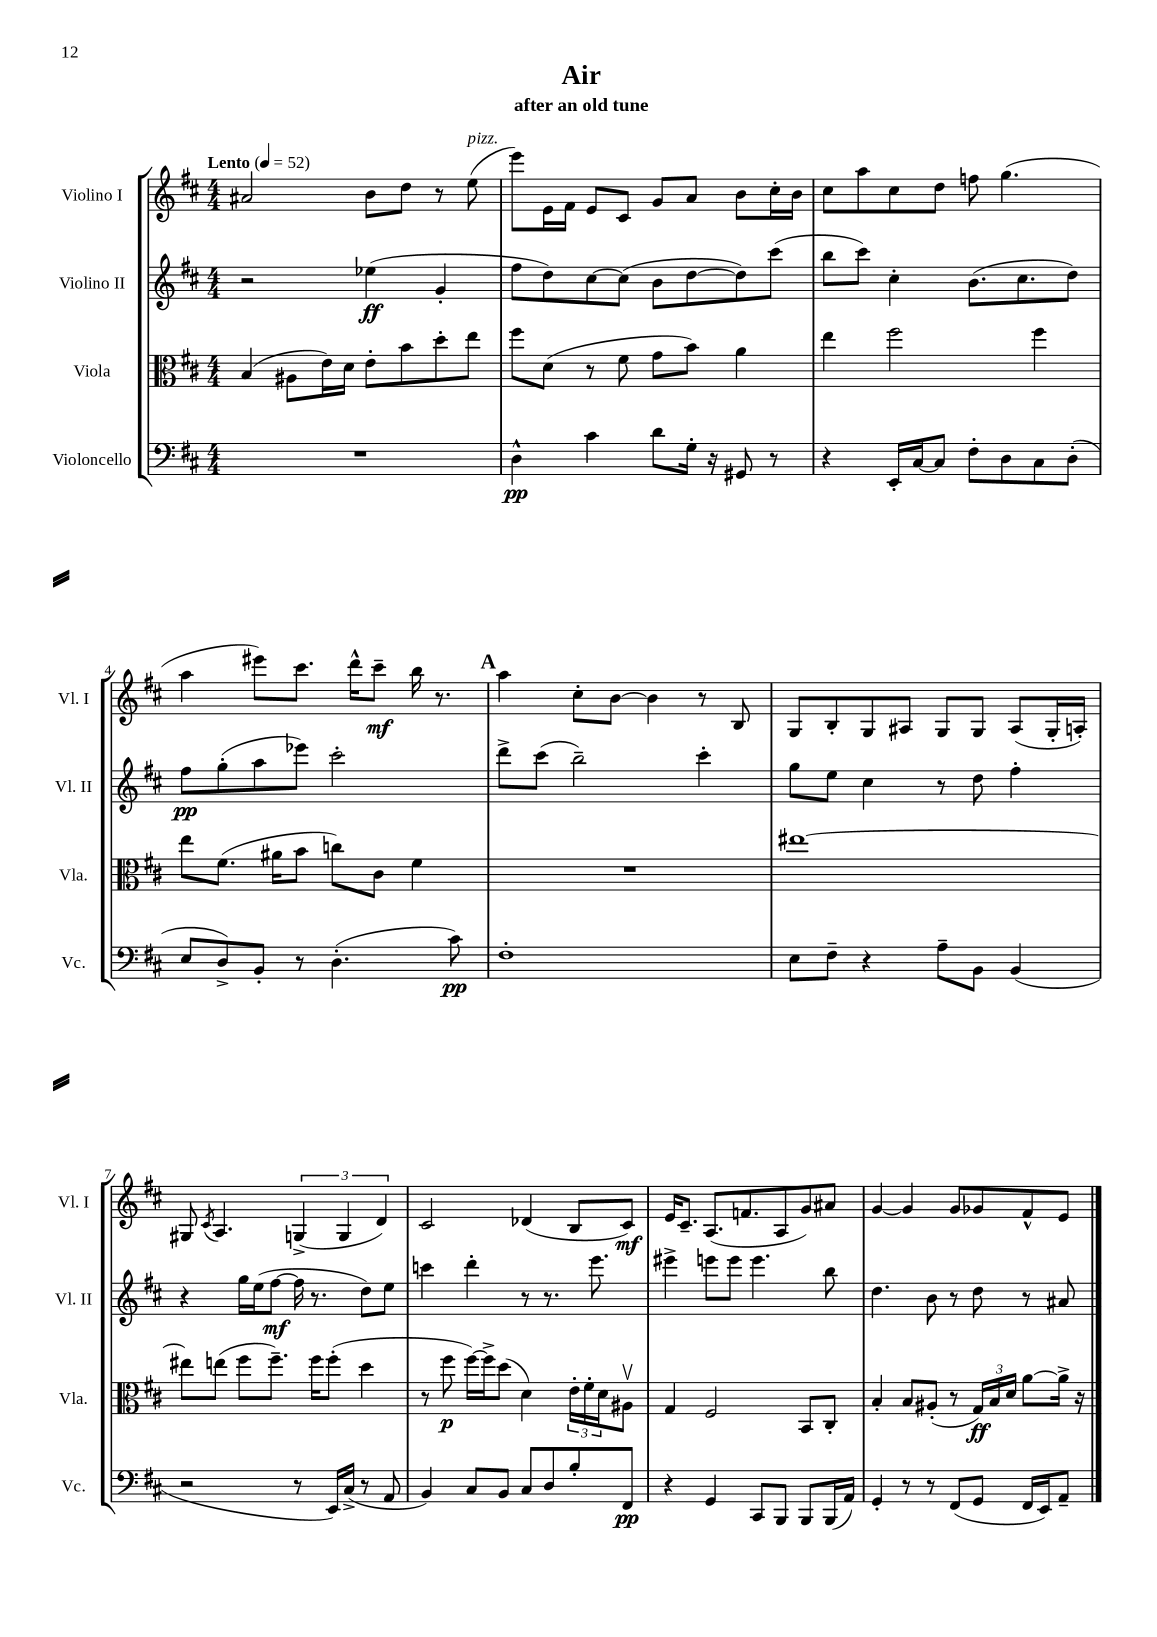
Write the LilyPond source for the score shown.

\header { title = "Air" subtitle = "after an old tune" }
<<
\new StaffGroup <<
\new Staff = "s0" \with { instrumentName = "Violino I" shortInstrumentName = "Vl. I" } {
    \clef treble \key d \major \numericTimeSignature \time 4/4 \tempo "Lento" 4 = 52
    ais'2 b'8 d''8 r8 e''8^\markup { \italic "pizz." }( |
    e'''8) e'16 fis'16 e'8 cis'8 g'8 a'8 b'8 cis''16-. b'16 |
    cis''8 a''8 cis''8 d''8 f''8 g''4.( |
    a''4 eis'''8) cis'''8. d'''16-^ cis'''8--\mf b''16 r8. |
    \mark \markup { \bold "A" } a''4 cis''8-. b'8~ b'4 r8 b8 |
    g8 b8-. g8 ais8 g8 g8 ais8( g16-. a16-.) |
    gis8 \acciaccatura { cis'8 } a4. \tuplet 3/2 { g4->( g4 d'4) } |
    cis'2 des'4( b8 cis'8\mf) |
    e'16 cis'8.-- a8.( f'8. a8 g'8) ais'8 |
    g'4~ g'4 g'8 ges'8 fis'8-^ e'8 \bar "|." |
}
\new Staff = "s1" \with { instrumentName = "Violino II" shortInstrumentName = "Vl. II" } {
    \clef treble \key d \major \numericTimeSignature \time 4/4
    r2 ees''4\ff( g'4-. |
    fis''8 d''8) cis''8~ cis''8( b'8 d''8~ d''8) cis'''8( |
    b''8 cis'''8) cis''4-. b'8.( cis''8. d''8) |
    fis''8\pp g''8-.( a''8 ees'''8) cis'''2-. |
    \mark \markup { \bold "A" } d'''8-> cis'''8( b''2--) cis'''4-. |
    g''8 e''8 cis''4 r8 d''8 fis''4-. |
    r4 g''16 e''16( fis''8~\mf fis''16 r8. d''8) e''8 |
    c'''4 d'''4-. r8 r8. e'''8. |
    eis'''4-> e'''8 e'''8 e'''4. b''8 |
    d''4. b'8 r8 d''8 r8 ais'8 \bar "|." |
}
\new Staff = "s2" \with { instrumentName = "Viola" shortInstrumentName = "Vla." } {
    \clef alto \key d \major \numericTimeSignature \time 4/4
    b4( ais8 e'16) d'16 e'8-. b'8 d''8-. e''8 |
    fis''8 d'8( r8 fis'8 g'8 b'8) a'4 |
    e''4 fis''2 fis''4 |
    e''8 fis'8.( ais'16 b'8 c''8) cis'8 fis'4 |
    \mark \markup { \bold "A" } R1 |
    eis''1~ |
    eis''8 e''8( fis''8 fis''8.--) fis''16 fis''8-.( d''4 |
    r8 fis''8\p fis''16~) fis''16-> d''8( d'4) \tuplet 3/2 { e'16-. fis'16-. d'16 } ais8\upbow |
    g4 fis2 b,8 cis8-. |
    b4-. b8 ais8-.( r8 \tuplet 3/2 { g16\ff) b16 d'16 } a'8~ a'16-> r16 \bar "|." |
}
\new Staff = "s3" \with { instrumentName = "Violoncello" shortInstrumentName = "Vc." } {
    \clef bass \key d \major \numericTimeSignature \time 4/4
    R1 |
    d4-^\pp cis'4 d'8 g16-. r16 gis,8 r8 |
    r4 e,16-. cis16~ cis8 fis8-. d8 cis8 d8-.( |
    e8 d8->) b,8-. r8 d4.-.( cis'8\pp) |
    \mark \markup { \bold "A" } fis1-. |
    e8 fis8-- r4 a8-- b,8 b,4( |
    r2 r8 e,16) cis16->( r8 a,8 |
    b,4) cis8 b,8 cis8 d8 b8-. fis,8\pp |
    r4 g,4 cis,8 b,,8 b,,8 b,,16( a,16) |
    g,4-. r8 r8 fis,8( g,8 fis,16 e,16) a,8-- \bar "|." |
}
>>
>>
